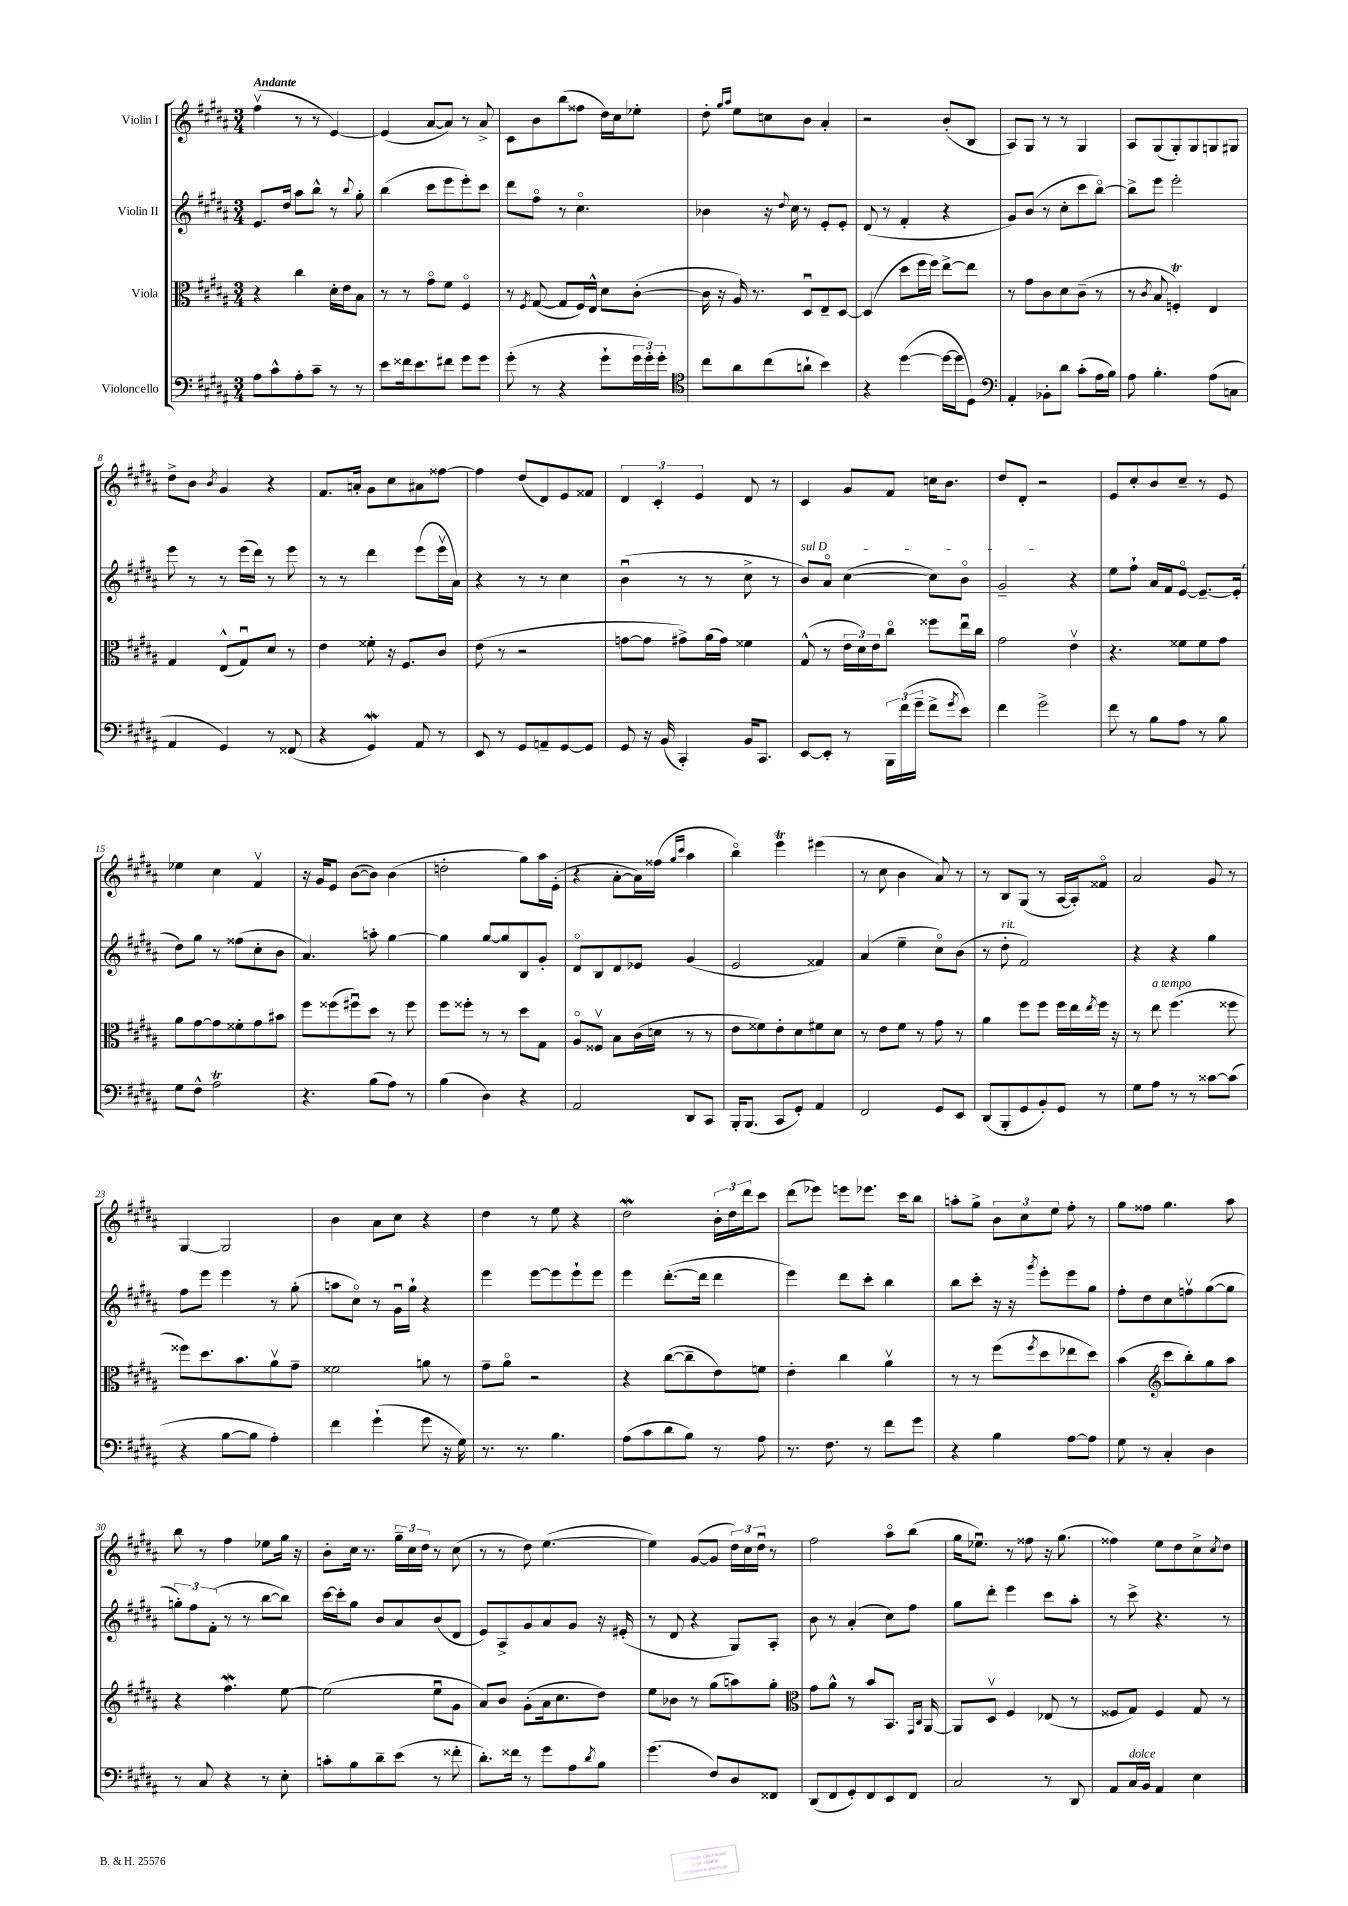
<<
\new StaffGroup <<
\new Staff = "s0" \with { instrumentName = "Violin I" } {
    \clef treble \key b \major \numericTimeSignature \time 3/4 \tempo "Andante"
    fis''4\upbow( r8 r8 e'4~) |
    e'4( ais'8~ ais'8) r8 ais'8-> |
    cis'8 b'8 b''8( fisis''8 dis''16) cis''16 ees''8-. |
    dis''8-. \grace { gis''16 ais''16 } e''8 c''8 b'8 ais'4-. |
    r2 b'8-.( b8 |
    ais8) gis8 r8 r8 gis4 |
    ais8 gis8( gis8-.) gis8 g8 gis8 |
    dis''8-> b'8 \acciaccatura { b'8 } gis'4 r4 |
    fis'8. a'16-. gis'8 cis''8 ais'8 fisis''8~ |
    fisis''4 dis''8( dis'8) e'8 fisis'8 |
    \tuplet 3/2 { dis'4 cis'4-. e'4 } dis'8 r8 |
    cis'4 gis'8 fis'8 c''16 b'8. |
    dis''8 dis'8-. r2 |
    e'8 cis''8-. b'8 cis''8-- r8 e'8 |
    ees''4 cis''4 fis'4\upbow |
    r16 gis'16 e'8 b'8~( b'8) b'4( |
    d''2-. gis''8) ais''16 e'16-.( |
    r4 ais'8~-. ais'16) fisis''16( \grace { gis''16 cis'''16 } ais''4 |
    b''4\flageolet) e'''4\trill eis'''4( |
    r8 cis''8 b'4 ais'8) r8 |
    r8 b8 gis8( r8 ais16~ ais16-.) fisis'8\flageolet |
    ais'2 gis'8 r8 |
    gis4~ gis2 |
    b'4 ais'8 cis''8 r4 |
    dis''4 r8 e''8 r4 |
    dis''2\mordent \tuplet 3/2 { b'16-. dis''16 dis'''16 } cis'''8 |
    dis'''8( ees'''8) e'''8 ees'''8. cis'''16 b''8 |
    a''8-. gis''8-> \tuplet 3/2 { b'8 cis''8 e''8 } fis''8-. r8 |
    gis''8 fisis''8 gis''4. ais''8 |
    b''8 r8 fis''4 ees''8 gis''16 r16 |
    b'8-. cis''16 r8. \tuplet 3/2 { gis''16-- cis''16 dis''16 } r8 cis''8( |
    r8 r8 dis''8) e''4.~( |
    e''4) gis'8~( gis'8 \tuplet 3/2 { dis''16) cis''16 dis''16\downbow } r8 |
    fis''2 ais''8\flageolet b''8( |
    gis''16 ees''8.\downbow) r8 fisis''8 r16 gis''8.( |
    fisis''4) e''8 dis''8 cis''8-> \acciaccatura { cis''8 } dis''8 \bar "|." |
}
\new Staff = "s1" \with { instrumentName = "Violin II" } {
    \clef treble \key b \major \numericTimeSignature \time 3/4
    e'8. dis''16 ais''8 b''8-^ r8 \appoggiatura { b''8 } gis''8-. |
    b''4( cis'''8 e'''8 e'''8-.) cis'''8 |
    dis'''8 fis''8\flageolet r8 cis''4.\flageolet |
    bes'4 r16 \appoggiatura { dis''8 } cis''16 r8 e'8-. e'8-. |
    dis'8( r8 fis'4-. r4 |
    gis'8) b'8( r8 cis''8-. cis'''8 b''8~\flageolet) |
    b''8-> e'''8 e'''2-. |
    e'''8 r8 r8 e'''16( dis'''16) r8 e'''8 |
    r8 r8 dis'''4 e'''8( e'''16\upbow ais'16) |
    r4 r8 r8 cis''4 |
    b'4\downbow( r8 r8 cis''8-> r8 |
    \once \override TextSpanner.bound-details.left.text = \markup { \italic "sul D" } b'8\startTextSpan) ais'8\flageolet cis''4~( cis''8) b'8\flageolet |
    gis'2--\stopTextSpan r4 |
    e''8 fis''8-! ais'16 fis'16 e'8~\flageolet e'8.~-- e'16-.( |
    dis''8) gis''8 r8 fisis''8( cis''8-. b'8 |
    ais'4.) a''8-. gis''4~ |
    gis''4 gis''8~ gis''8 b8 gis'8-. |
    dis'8\flageolet b8 dis'8 ees'8 gis'4( |
    e'2 fisis'4) |
    ais'4( e''4-- cis''8\flageolet) b'8( |
    r8 dis''8-.^\markup { \italic "rit." } fis'2) |
    r4 r4 gis''4 |
    fis''8 e'''8 e'''4 r8 gis''8-.( |
    a''8 cis''8\flageolet) r8 gis'16\downbow gis''16-! r4 |
    e'''4 e'''8~ e'''8 e'''8-! e'''8 |
    e'''4 dis'''8.~-.( dis'''16 dis'''4 |
    e'''4) dis'''8 cis'''8-. b''4 |
    b''8 cis'''8-. r16 r16 \acciaccatura { gis'''8 } e'''8-. e'''8 gis''8 |
    fis''8-. dis''8 cis''8 f''8\upbow gis''8~( gis''8 |
    \tuplet 3/2 { g''8-.) fis''8 fis'8-.( } r8 r8 b''8~ b''8) |
    cis'''16~ cis'''16-. gis''8 b'8 ais'8 b'8( dis'8 |
    e'8) ais8-> gis'8 ais'8 gis'8 r16 eis'16-.( |
    r8 dis'8 r4 gis8) ais8-. |
    b'8 r8 ais'4-.( cis''8) fis''8 |
    gis''8 dis'''8-. e'''4 cis'''8 ais''8-. |
    r8 cis'''8-> r4. r8 \bar "|." |
}
\new Staff = "s2" \with { instrumentName = "Viola" } {
    \clef alto \key b \major \numericTimeSignature \time 3/4
    r4 cis''4 dis'16-. e'16 b8 |
    r8 r8 gis'8\flageolet fis'8 fis4\flageolet |
    r8 \acciaccatura { fis8 } gis8~( gis8 fis16) e16-^ dis'8 cis'8~-.( |
    cis'16 r16 ais16) r8. dis8\downbow e8-- dis8~ |
    dis4( dis''8 fis''16 fis''16) e''8~-> e''8 |
    r8 gis'8 cis'8 dis'8 cis'8--( r8 |
    r8 \acciaccatura { cis'8 } b8 f4-.\trill) e4 |
    gis4 e8-^( gis8\downbow) dis'8 r8 |
    e'4 fisis'8-. r16 fis8. cis'8 |
    e'8( r8 r2 |
    g'8~ g'8 gis'8->) ais'16( gis'16) fisis'4 |
    gis8-^( r8 \tuplet 3/2 { e'16 dis'16) e'16 } cis''8\flageolet fisis''8 e''16\downbow cis''16 |
    gis'2 e'4\upbow |
    r4. fisis'8 fisis'8 gis'8 |
    ais'8 gis'8~ gis'8 fisis'8-. gis'8 bis'8 |
    fis''8 fisis''8( fis''8\downbow) dis''8 r8 fis''8 |
    fis''8 fisis''8-. r8 r8 dis''8 gis8 |
    ais8\flageolet fisis8\upbow b8 cis'16( d'16 r8 r8 |
    e'8 fisis'8) e'8-. dis'8 fis'8 dis'8 |
    r8 e'8 fis'8 r8 gis'8 r8 |
    ais'4 fis''8 fis''8 fis''16 e''16 \acciaccatura { e''8 } fis''16 r16 |
    r8 e''8^\markup { \italic "a tempo" } fis''4.( fisis''8 |
    fisis''8) dis''8. b'8. ais'8\upbow gis'8-- |
    fisis'2 a'8 r8 |
    gis'8-- ais'8\flageolet r2 |
    r4 cis''8~( cis''8-- e'8) f'8 |
    e'4-. cis''4 ais'4\upbow |
    r8 r8 fis''8( \acciaccatura { fis''8 } dis''8 ees''8 dis''8) |
    b'4( \clef treble cis'''8 b''8-.) gis''8 ais''8 |
    r4 fis''4.\mordent e''8~ |
    e''2( e''8\downbow gis'8 |
    ais'8) b'8 gis'8-.( ais'16 cis''8. dis''8) |
    e''8 bes'8 r8 gis''8( a''8) gis''8-. |
    \clef alto gis'8 ais'8-^ r8 b'8 b,8. \grace { gis,16 cis16 } ais,16~ |
    ais,8 dis8\upbow fis4 ees8( r8 |
    fisis8 gis8) fisis4 gis8 r8 \bar "|." |
}
\new Staff = "s3" \with { instrumentName = "Violoncello" } {
    \clef bass \key b \major \numericTimeSignature \time 3/4
    ais8 cis'8-^ ais8-. cis'8-- r8 r8 |
    e'8 fisis'16 e'8. fis'8 gis'8 gis'8 |
    gis'8-.( r8 r4 gis'8-! \tuplet 3/2 { gis'16 gis'16-.) gis'16-. } |
    \clef tenor cis''8 ais'8 cis''8( a'8-! b'4) |
    r4 dis''4~( dis''16~ dis''16 dis8) |
    \clef bass ais,4-. bes,8-. dis'8 cis'8-.( ais16 b16) |
    ais8 b4.-. ais8( c8 |
    ais,4 gis,4) r8 fisis,8( |
    r4 gis,4\mordent) ais,8 r8 |
    e,8 r8 gis,8 a,8-- gis,8~ gis,8 |
    gis,8 r16 b,16( cis,4-.) b,16 cis,8. |
    e,8~ e,8-. r8 \tuplet 3/2 { b,,16 fis'16( gis'16-- } fis'8-> \acciaccatura { gis'8 } e'8) |
    fis'4 gis'2-> |
    fis'8 r8 b8 ais8 r8 b8 |
    gis8 fis8-^ ais2\trill |
    r4. b8( ais8) r8 |
    b4( dis4) r4 |
    ais,2 dis,8 cis,8 |
    b,,16-. b,,8.( cis,8 gis,8-.) ais,4 |
    fis,2 gis,8 e,8 |
    dis,8( b,,8-. gis,8 b,8-.) gis,8 r8 |
    gis8 ais8 r8 r8 cisis'8~ cisis'8( |
    r4 b8~ b8 ais4-.) |
    fis'4 gis'4-!( gis'8 r16 gis16) |
    r8. r8. b4. |
    ais8( cis'8 dis'8 b8) r8 ais8 |
    r8. fis8. r8 fis'8 gis'8 |
    r4 b4 ais8~ ais8 |
    gis8 r8 cis4-. dis4 |
    r8 cis8 r4 r8 e8-. |
    c'8-. b8 dis'8-- e'8( r8 fisis'8-. |
    dis'8.-.) fisis'16 r8 gis'8 ais8 \acciaccatura { dis'8 } b8 |
    gis'4.( fis8) dis8 fisis,8 |
    dis,8( fis,8 gis,8-.) fis,8 e,8 fis,8 |
    cis2 r8 dis,8 |
    ais,8 cis16^\markup { \italic "dolce" } b,16 ais,4 e4 \bar "|." |
}
>>
>>
